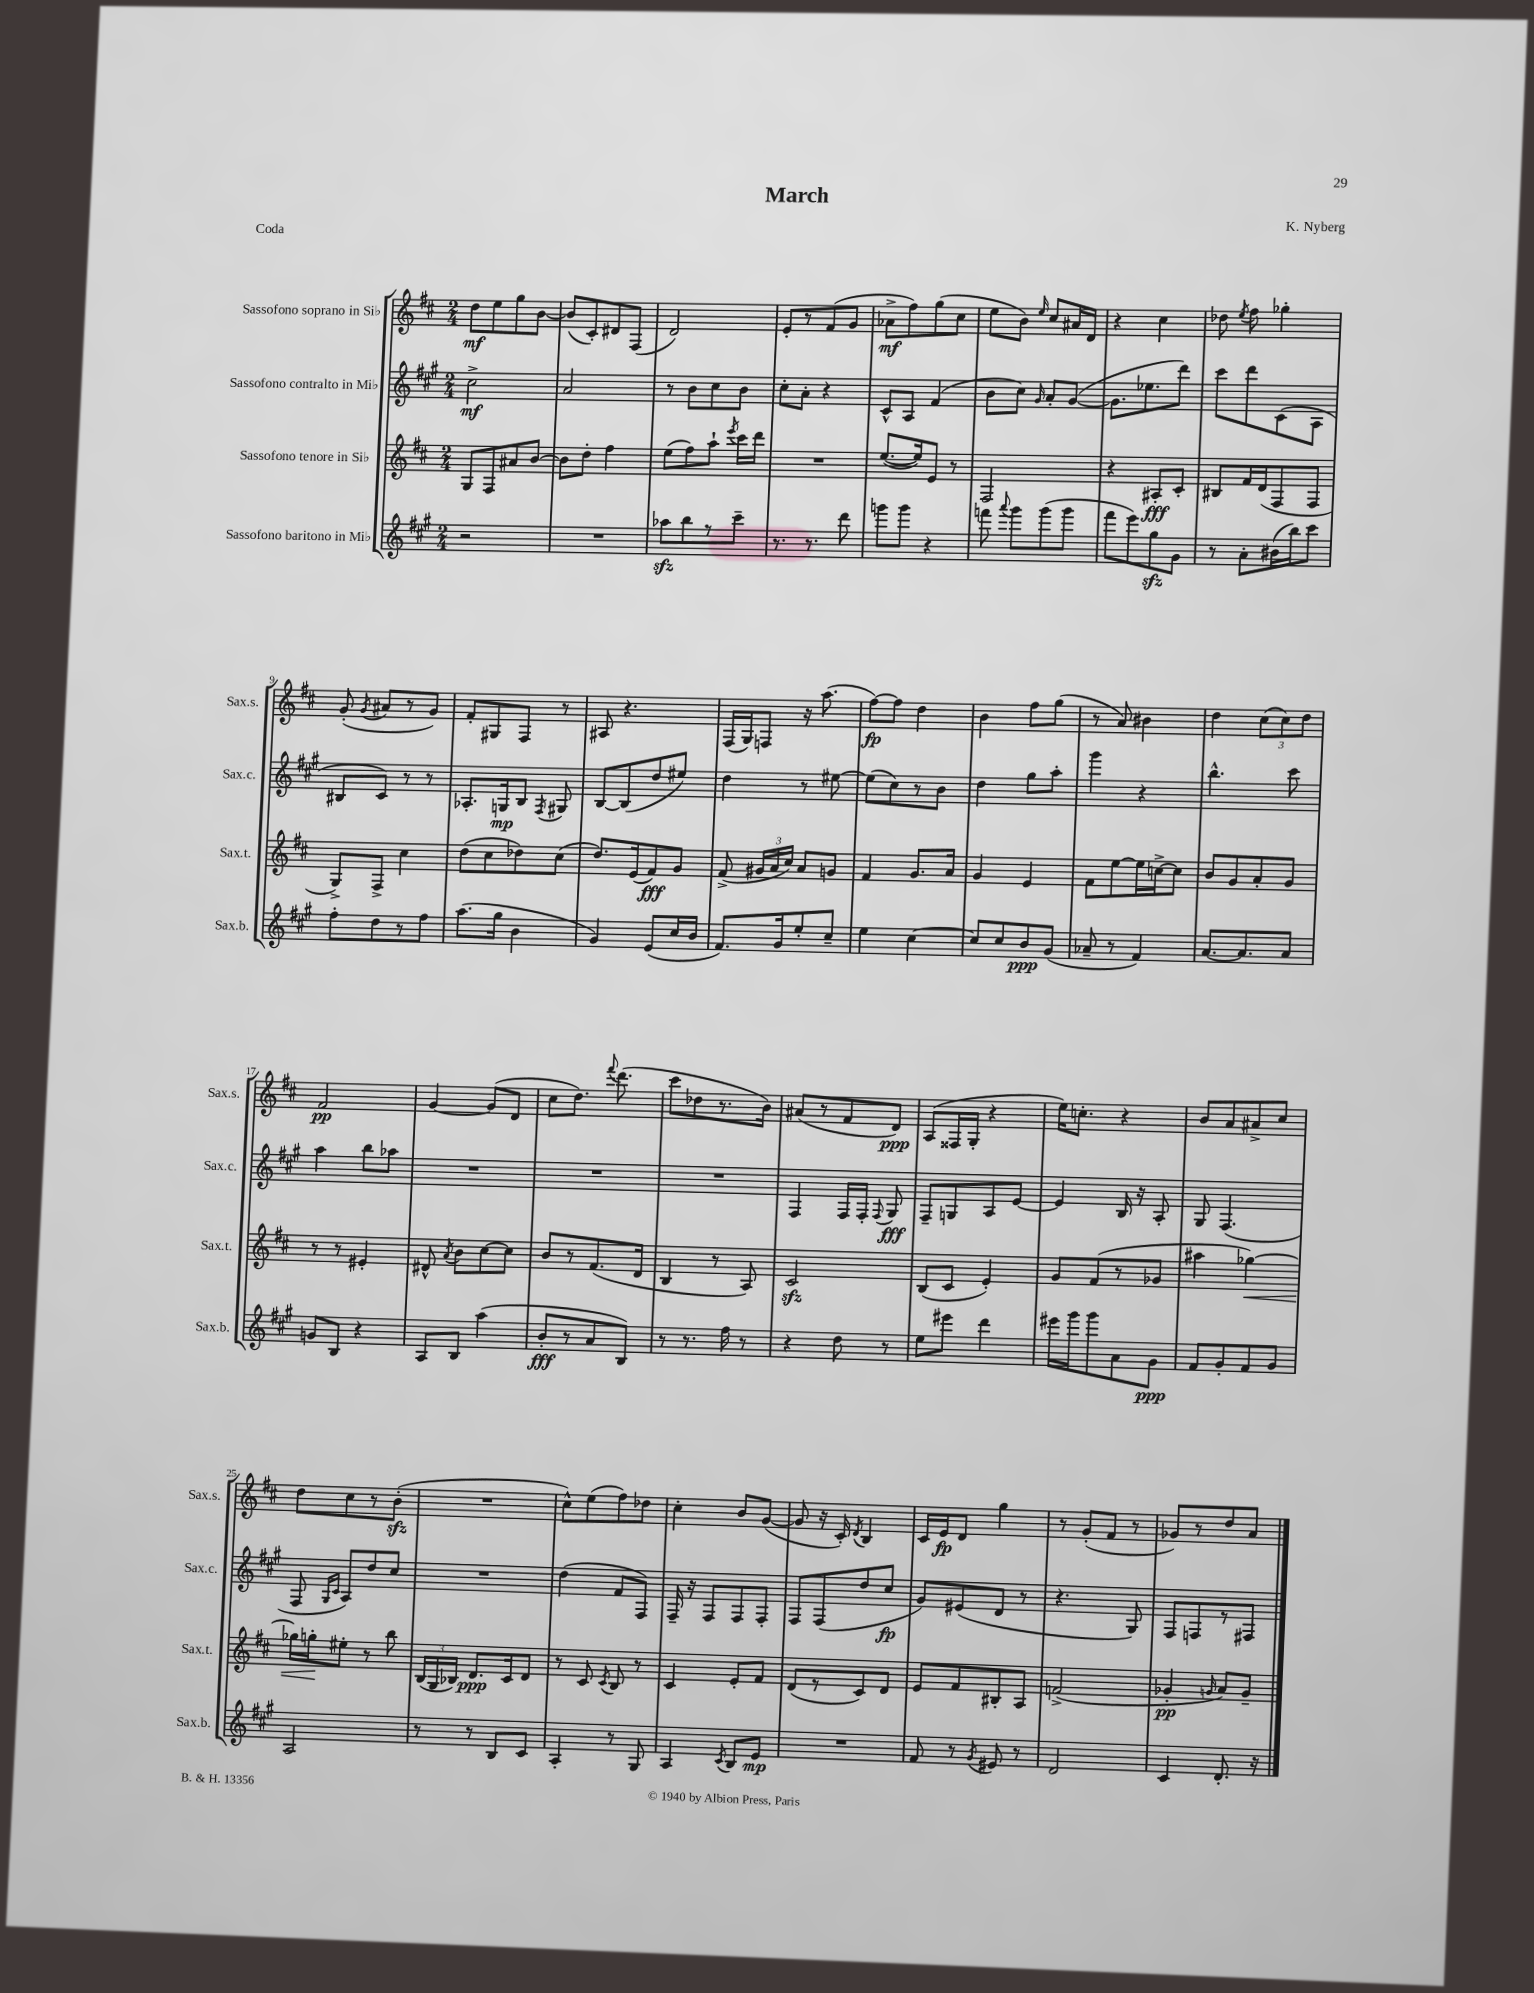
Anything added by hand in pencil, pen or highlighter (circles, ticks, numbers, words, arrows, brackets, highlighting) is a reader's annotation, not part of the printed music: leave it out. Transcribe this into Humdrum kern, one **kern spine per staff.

**kern	**kern	**kern	**kern
*staff4	*staff3	*staff2	*staff1
*clefG2	*clefG2	*clefG2	*clefG2
*k[f#c#g#]	*k[f#c#]	*k[f#c#g#]	*k[f#c#]
*M2/4	*M2/4	*M2/4	*M2/4
2r	8G	2cc#^	8dd
.	8F#	.	8ee
.	8a#	.	8gg
.	[8b	.	[8b
=	=	=	=
2r	8b]	2a	(8b]
.	8dd'	.	8c#')
.	4ff#	.	8d#
.	.	.	(8F#
=	=	=	=
8aa-	(8ee	8r	2d)
8bb	8ff#)	8b	.
8r	8aa`	8cc#	.
.	8qeee	.	.
8ccc#~	16ccc#	8b	.
.	16ddd	.	.
=	=	=	=
8.r	2r	8cc#'	8e'
.	.	8a'	8r
8.r	.	.	.
.	.	4r	(8f#
8ddd	.	.	8g
=	=	=	=
8ggg	([8.ee	8c#^^	8a-^
8ggg	.	8A	8ff#)
.	16ee])	.	.
4r	8e	(4f#	(8gg
.	8r	.	8cc#
=	=	=	=
8fff	2F#	8b	8ee
8qqaaa	.	.	.
8ggg#	.	8cc#)	8b)
.	.	16qqg#	16qqee
(8ggg#	.	8a'	8cc#
8ggg#	.	([8g#	16a#
.	.	.	16d
=	=	=	=
8fff#	4r	8.g#]	4r
8eee)	.	.	.
.	.	8.ee-	.
8gg#	8A#'	.	4cc#
8g#	8c#'	8ddd)	.
=	=	=	=
8r	8B#	8ccc#	8dd-
.	.	.	8qee
8a'	16f#	8ddd	8ff#
.	(16d	.	.
(16b#	8F#	(8c#	4gg-'
16bb)	.	.	.
8ccc#	8F#	8A	.
=	=	=	=
8ff#'	8G^)	8B#	(8g'
.	.	.	8qg
8dd	8F#^	8c#)	8a#
8r	4cc#	8r	8r
8ff#	.	8r	8g)
=	=	=	=
(8.aa	(8dd	8.A-'	8f#'
.	8cc#	.	8G#
16gg#	.	16G	.
4b	8dd-)	8B	8F#
.	.	8qF#	.
.	(8cc#	8G#	8r
=	=	=	=
4g#)	8.dd)	[8B	8A#
.	.	(8B]	4.r
.	(16e	.	.
(8e	8f#)	8dd	.
16cc#	8g	8ee#)	.
16b	.	.	.
=	=	=	=
8.f#)	(8f#^	4dd	(16F#
.	.	.	16G)
.	24g#	.	8F
.	24a	.	.
16g#	.	.	.
.	24cc#)	.	.
8ee'	8a	8r	16r
.	.	.	(8.aa
8cc#~	8g	[8ee#	.
=	=	=	=
4ee	4f#	(8ee#]	[8ff#)
.	.	8cc#)	8ff#]
[4cc#	8.g	8r	4dd
.	.	8b	.
.	16a	.	.
=	=	=	=
8cc#]	4g	4dd	4b
8cc#	.	.	.
8b	4e	8gg#	8ff#
(8g#	.	8aa'	(8gg
=	=	=	=
8a-~	8f#	4ggg#	8r
8r	[8ee	.	8a)
4f#)	16ee]	4r	4b#
.	[16cc^	.	.
.	8cc]	.	.
=	=	=	=
[8.a	8b	4.bb^^	4dd
.	8g	.	.
8.a]	.	.	.
.	8a'	.	(12cc#
.	.	.	12cc#)
8a	8g	8ccc#	.
.	.	.	12dd
=	=	=	=
8g	8r	4aa	2f#
8B	8r	.	.
4r	4e#'	8bb	.
.	.	8aa-	.
=	=	=	=
8A	8d#^^	2r	[4g
.	8qa	.	.
8B	8b	.	.
(4aa	[8cc#	.	(8g]
.	8cc#]	.	8d
=	=	=	=
8b'	8b	2r	8cc#
8r	8r	.	8.dd)
8a	(8.f#	.	.
.	.	.	8qqfff#
.	.	.	(8.ddd
8B)	.	.	.
.	16d	.	.
=	=	=	=
8r	4B	2r	8ccc#
8.r	.	.	8dd-
.	8r	.	8.r
16ff#	.	.	.
8r	8A)	.	.
.	.	.	16b)
=	=	=	=
4r	2c#	4F#	(8a#
.	.	.	8r
8dd	.	16F#	8f#
.	.	16F#'	.
.	.	8qqF#	.
8r	.	8G#	8d)
=	=	=	=
8ee	(8B	8F#~	(8A
8eee#	8c#	8G	16F##
.	.	.	16G'
4ddd	4e')	8A	4r
.	.	[8e	.
=	=	=	=
16eee#	8g	4e]	16ee)
16ggg#	.	.	8.cc'
8ggg#	(8f#	.	.
8a	8r	16B	4r
.	.	16r	.
8g#	8g-	8A'	.
=	=	=	=
8f#	4aa#	8G#	8b
8g#'	.	(4.F#	8a
8f#	[4gg-)	.	8a#^
8g#	.	.	8cc#
=	=	=	=
2A	16gg-]	8F#	8dd
.	16gg'	.	.
.	.	16qqG#	.
.	.	16qqc#	.
.	8ee#'	8A)	8cc#
.	8r	8dd	8r
.	8bb	8cc#	(8b'
=	=	=	=
8r	(24B	2r	2r
.	24G	.	.
.	24B-)	.	.
8r	8.d	.	.
8B	.	.	.
.	16c#	.	.
8c#	8d	.	.
=	=	=	=
4A'	8r	(4dd	8cc#^^)
.	8c#	.	(8ee
.	8qc#	.	.
8r	8B	8f#	8ff#)
8G#	8r	8F#)	8dd-
=	=	=	=
4A	4c#	16F#~	4cc#'
.	.	16r	.
.	.	8F#	.
8qc#	.	.	.
8B	8e'	8F#	8b
8e	8f#	8F#'	([8g
=	=	=	=
2r	(8d	8F#	8g]
.	8r	(8F#	16r
.	.	.	16c#')
.	.	.	8qd
.	8c#)	8dd	4B
.	8d	8cc#	.
=	=	=	=
8f#	8e	8g#)	16c#
.	.	.	16e
8r	8f#	(8e#	8d
8qg#	.	.	.
8e#	8B#'	8d	4gg
8r	8A	8r	.
=	=	=	=
2d	(2f^	4.r	8r
.	.	.	(8g'
.	.	.	8f#
.	.	8G#)	8r
=	=	=	=
4c#	4g-'	8F#	8g-)
.	.	8F	8r
.	16qqg	.	.
8.d'	8a)	8r	8dd
.	8g~	8F#	8a
16r	.	.	.
==	==	==	==
*-	*-	*-	*-
